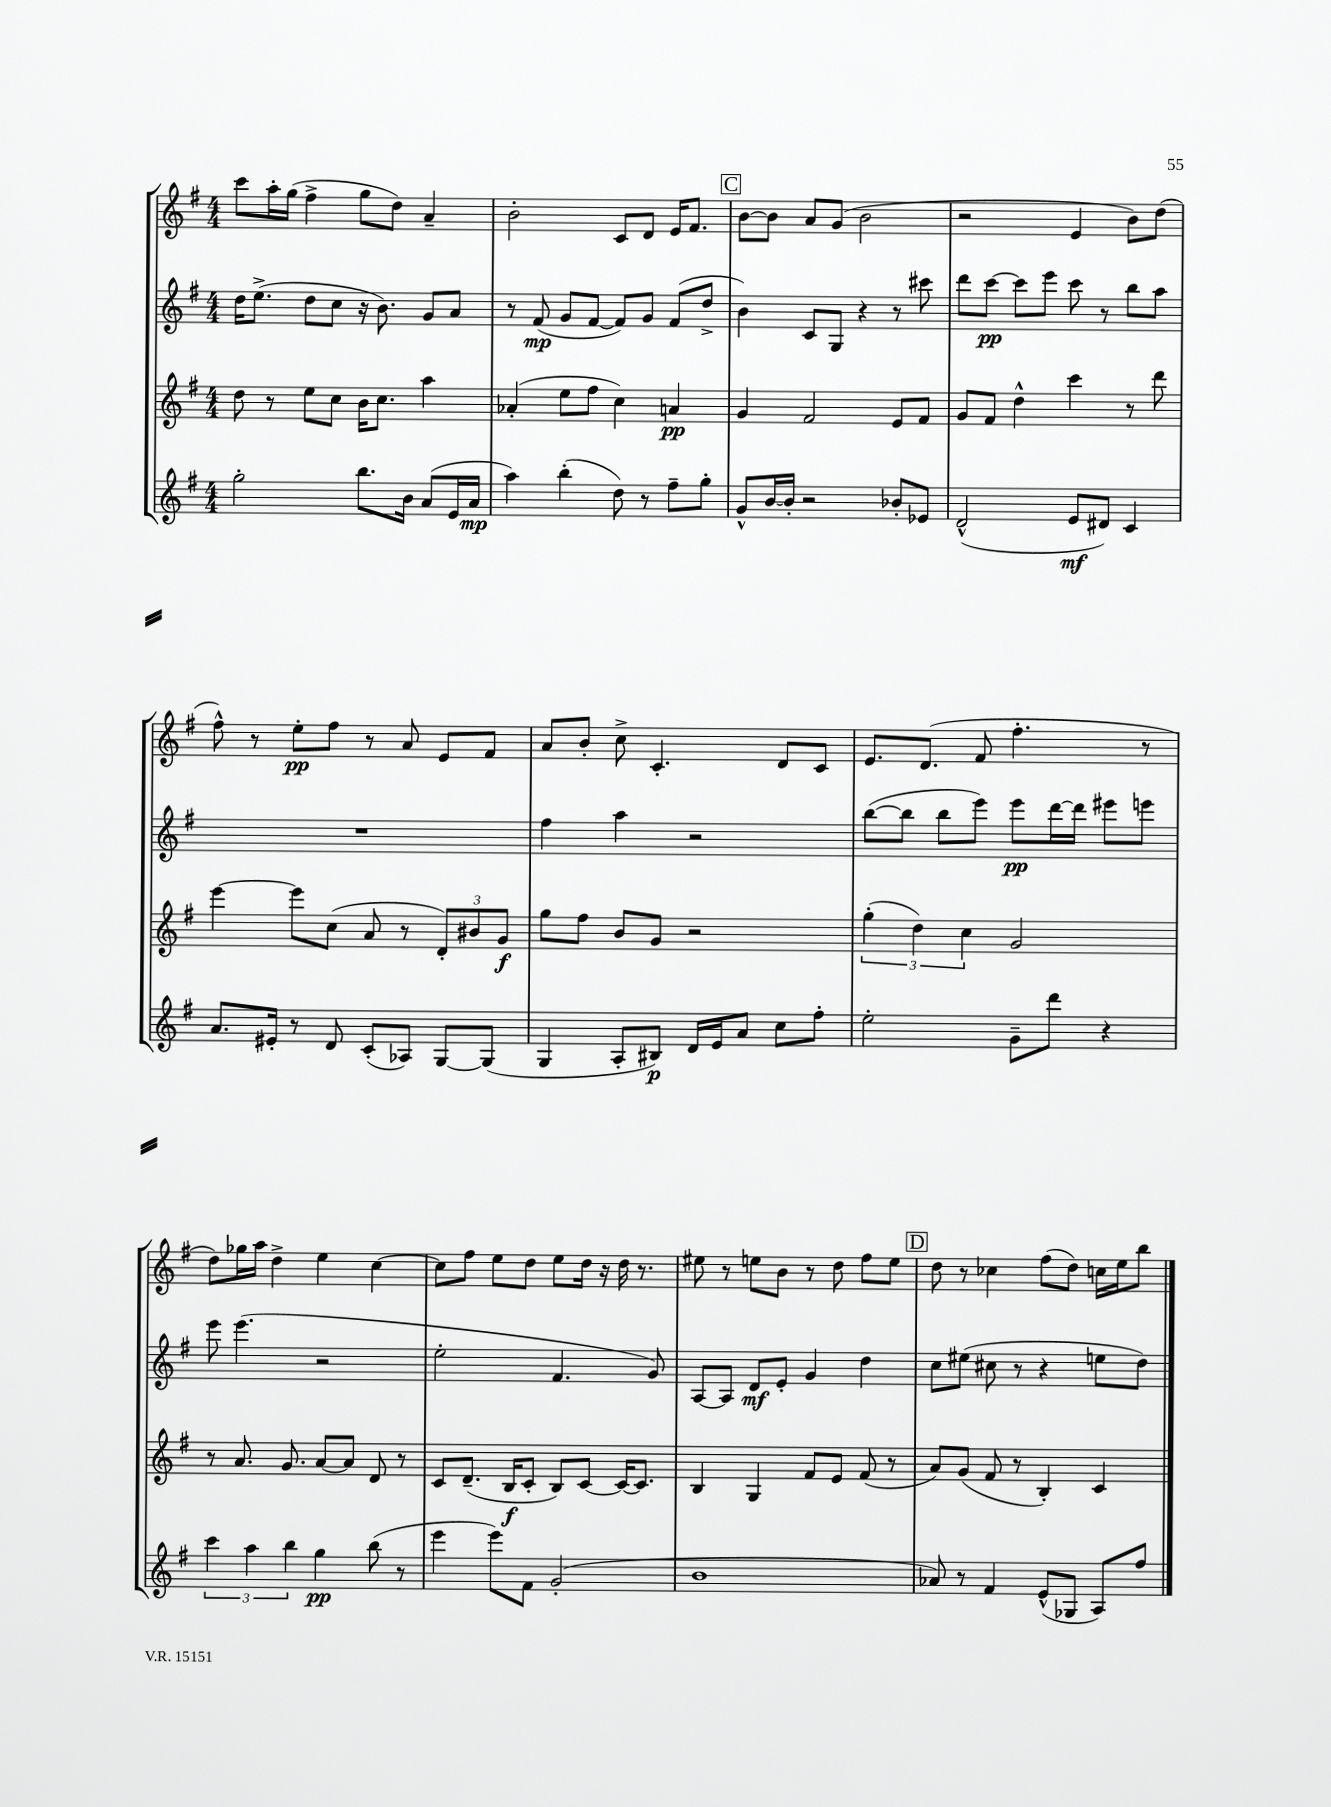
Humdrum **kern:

**kern	**kern	**kern	**kern
*staff4	*staff3	*staff2	*staff1
*clefG2	*clefG2	*clefG2	*clefG2
*k[f#]	*k[f#]	*k[f#]	*k[f#]
*M4/4	*M4/4	*M4/4	*M4/4
2gg'	8dd	16dd	8ccc
.	.	(8.ee^	.
.	8r	.	16aa'
.	.	.	(16gg
.	8ee	8dd	4ff#^
.	8cc	8cc	.
8.bb	16b	16r	8gg
.	8.cc	8.b)	.
.	.	.	8dd)
16b	.	.	.
(8a	4aa	8g	4a~
16e	.	8a	.
16a	.	.	.
=	=	=	=
4aa)	(4a-'	8r	2b'
.	.	(8f#	.
(4bb'	8ee	8g	.
.	8ff#	[8f#	.
8dd)	4cc)	8f#])	8c
8r	.	8g	8d
8ff#~	4a	(8f#	16e
.	.	.	8.f#
8gg'	.	8dd^	.
=	=	=	=
8g^^	4g	4b)	[8b
[16b	.	.	8b]
16b']	.	.	.
2r	2f#	8c	8a
.	.	8G	(8g
.	.	4r	2b
8b-'	8e	8r	.
8e-	8f#	8ccc#	.
=	=	=	=
(2d^^	8g	8ddd	2r
.	8f#	[8ccc	.
.	4dd^^	8ccc]	.
.	.	8eee	.
8e	4ccc	8ccc	4e
8d#)	.	8r	.
4c	8r	8bb	8b)
.	8ddd	8aa	(8dd
=	=	=	=
8.a	[4eee	1r	8ff#^^)
.	.	.	8r
16e#'	.	.	.
8r	8eee]	.	8ee'
8d	(8cc	.	8ff#
(8c'	8a	.	8r
8A-)	8r	.	8a
[8G	12d')	.	8e
.	12b#	.	.
(8G]	.	.	8f#
.	12g	.	.
=	=	=	=
4G	8gg	4ff#	8a
.	8ff#	.	8b'
8A'	8b	4aa	8cc^
8B#)	8g	.	4.c'
16d	2r	2r	.
16e	.	.	.
8a	.	.	.
8cc	.	.	8d
8ff#'	.	.	8c
=	=	=	=
2ee'	(6gg'	([8bb	8.e
.	.	8bb]	.
.	6dd)	.	.
.	.	.	(8.d
.	.	8bb	.
.	6cc	.	.
.	.	8eee)	8f#
8g~	2g	8eee	4.ff#'
8ddd	.	[16ddd	.
.	.	16ddd]	.
4r	.	8eee#	.
.	.	8eee	8r
=	=	=	=
6ccc	8r	8eee	8dd)
.	8.a	(4.eee	16gg-
6aa	.	.	.
.	.	.	16aa
.	.	.	4dd^
.	8.g	.	.
6bb	.	.	.
4gg	[8a	2r	4ee
.	8a]	.	.
(8bb	8d	.	[4cc
8r	8r	.	.
=	=	=	=
4eee	8c	2ee'	8cc]
.	(8.d~	.	8ff#
8eee)	.	.	8ee
.	16B	.	.
8f#	8c'	.	8dd
(2g'	8B)	4.f#	8ee
.	[8c	.	16dd
.	.	.	16r
.	16c_	.	16dd
.	8.c]	.	8.r
.	.	8g)	.
=	=	=	=
1b	4B	[8A	8ee#
.	.	8A]	8r
.	4G	8d	8ee
.	.	8e'	8b
.	8f#	4g	8r
.	8e	.	8dd
.	(8f#	4dd	8ff#
.	8r	.	8ee
=	=	=	=
8a-)	8a)	8cc	8dd
8r	(8g	(8ee#	8r
4f#	8f#	8cc#	4cc-
.	8r	8r	.
(8e^^	4B')	4r	(8ff#
8G-	.	.	8dd)
8A)	4c	8ee	16cc
.	.	.	16ee
8ff#	.	8dd)	8bb
==	==	==	==
*-	*-	*-	*-
